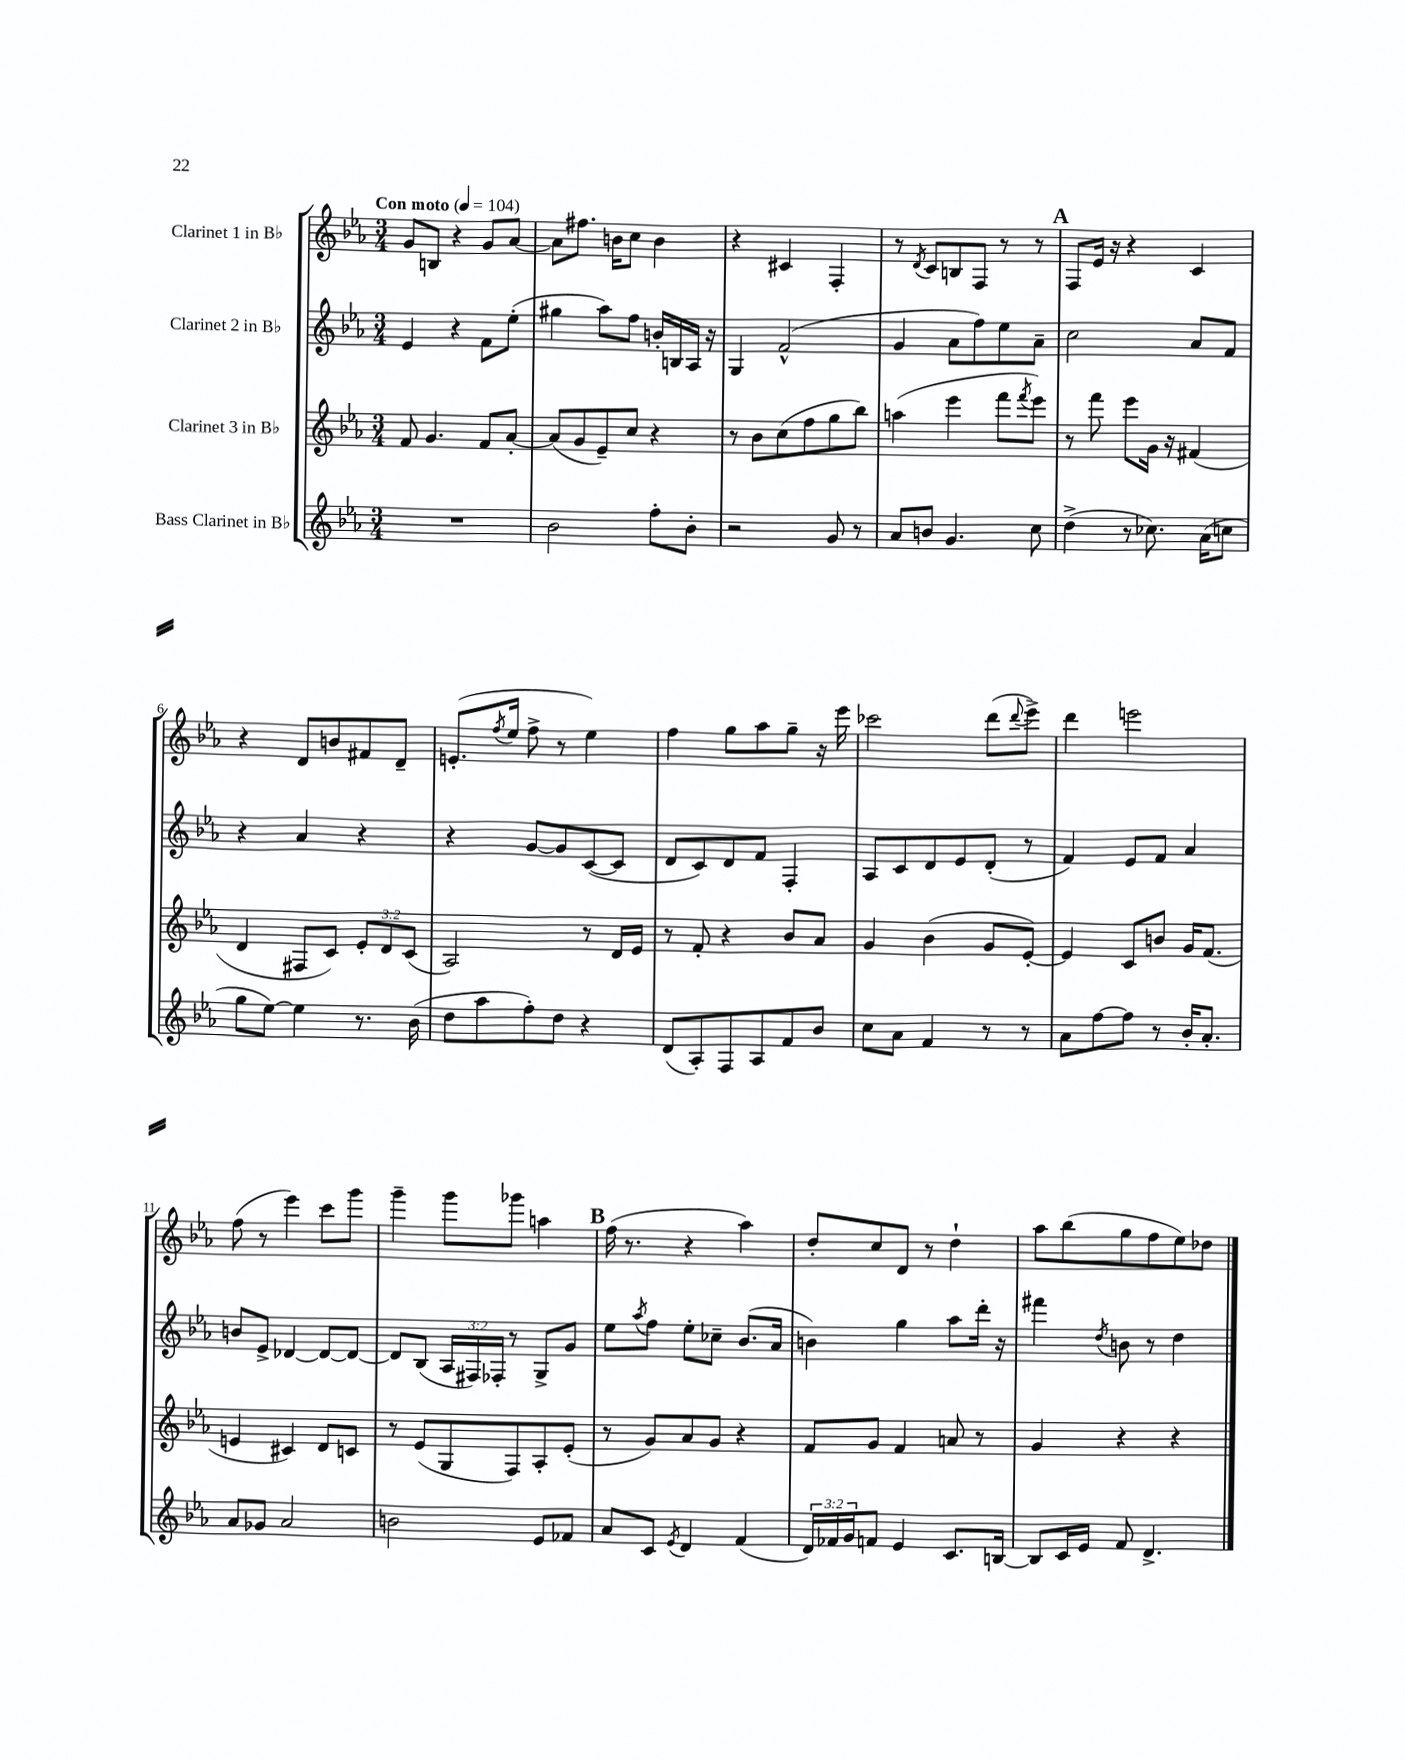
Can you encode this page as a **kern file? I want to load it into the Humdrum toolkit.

**kern	**kern	**kern	**kern
*part4	*part3	*part2	*part1
*staff4	*staff3	*staff2	*staff1
*I"Bass Clarinet in B♭	*I"Clarinet 3 in B♭	*I"Clarinet 2 in B♭	*I"Clarinet 1 in B♭
*clefG2	*clefG2	*clefG2	*clefG2
*k[b-e-a-]	*k[b-e-a-]	*k[b-e-a-]	*k[b-e-a-]
*M3/4	*M3/4	*M3/4	*M3/4
*MM104	*MM104	*MM104	*MM104
=1	=1	=1	=1
!	!	!	!LO:TX:a:B:t=Con moto
2.r	8f/	4e-/	8g/L
.	4.g/	.	8Bn/J
.	.	4r	4r
.	8f/L	8f\L	8g/L
.	[8a-'/J	(8ee-'\J	[8a-/J
=2	=2	=2	=2
2b-\	(8a-/L]	4gg#X\	8a-\L]
.	8g/	.	8.ff#X\J
.	8e-~/)	8aa-\L)	.
.	.	.	16bn\KL
.	8cc/J	8ff\J	8cc\J
8ff'\L	4r	16bn'/LL	4b\
.	.	16Bn/	.
8b-'\J	.	16A-/JJ	.
.	.	16r	.
=3	=3	=3	=3
2r	8r	4G/	4r
.	8b-\L	.	.
.	(8cc\	(2f^^/	4c#X/
.	8ff\	.	.
8g/	8gg\	.	4F'/
8r	8bb-\J)	.	.
=4	=4	=4	=4
8a-/L	(4aan\	4g/	8r
.	.	.	8qd/
8bn/J	.	.	8c/L
4.g/	4eee-\	8a-\L	8Bn/
.	.	8ff\)	8F/J
.	8fff\L	8ee-\	8r
.	8qfff/	.	.
8cc\	8eee-\J)	8a-~\J	8r
!!LO:REH:place=s1:t=A
=5	=5	=5	=5
(4dd^\	8r	2cc\	8F/L
.	8fff\	.	16e-/Jk
.	.	.	16r
8r	8eee-\L	.	4r
8.cc-X\)	16g\Jk	.	.
.	16r	.	.
.	(4f#X/	8a-/L	4c/
(16a-\KL	.	.	.
8ccn\J	.	8f/J	.
!!LO:LB:g=z
=6	=6	=6	=6
8gg\L	4d/	4r	4r
[8ee-\J)	.	.	.
4ee-\]	8F#X/L	4a-/	8d/L
.	8c/J)	.	8bn/
8.r	12e-'/L	4r	8f#X/
.	12d/	.	.
.	.	.	8d~/J
.	(12c/J	.	.
(16b-\	.	.	.
=7	=7	=7	=7
8dd\L	2A-/)	4r	(8.en'/L
8aa-\	.	.	.
.	.	.	8qff/
.	.	.	16ee-/Jk
8ff'\)	.	[8g/L	8ff^\
8dd\J	.	8g/]	8r
4r	8r	([8c/	4ee-\)
.	16d/LL	8c/J]	.
.	16e-/JJ	.	.
=8	=8	=8	=8
(8d/L	8r	8d/L	4ff\
8A-'/)	8f'/	8c/)	.
8F/	4r	8d/	8gg\L
8A-/	.	8f/J	8aa-\
8f/	8b-/L	4F'/	8gg~\J
8b-/J	8a-/J	.	16r
.	.	.	16eee-\
=9	=9	=9	=9
8cc\L	4g/	8A-/L	2ccc-X\
8a-\J	.	8c/	.
4f/	(4b-\	8d/	.
.	.	8e-/	.
8r	8g/L	(8d'/J	(8ddd\L
.	.	.	8qqddd/
8r	[8e-'/J)	8r	8eee-^\J)
=10	=10	=10	=10
8a-\L	4e-/]	4f/)	4ddd\
[8ff\	.	.	.
8ff\J]	8c/L	8e-/L	2eeen\
8r	8bn/J	8f/J	.
16b-'/KL	16g/KL	4a-/	.
8.a-'/J	(8.f/J	.	.
!!LO:LB:g=z
=11	=11	=11	=11
8a-/L	4en/	8bn/L	(8ff\
8g-X/J	.	8e-^/J	8r
2a-/	4c#X/)	[4d-X/	4eee-\)
.	8d/L	8d-/L_	8ccc\L
.	8cn/J	8d-/J_	8ggg\J
=12	=12	=12	=12
2bn\	8r	8d-/L]	4ggg~\
.	(8e-/L	(8B-/J	.
.	8G/	24A-/LL	8ggg\L
.	.	24F#X/)	.
.	.	24F-X'/JJ	.
.	8F/)	8r	8ggg-X\J
8e-/L	8A-'/	8G^/L	4aan\
8f-X/J	(8e-'/J	8g/J	.
!!LO:REH:place=s1:t=B
=13	=13	=13	=13
8a-/L	8r	8ee-\L	(16ff\
.	.	.	8.r
.	.	8qaa-/	.
8c/J	8g/L)	8ff\J	.
8qe-/	.	.	.
4d/	8a-/	8ee-'\L	4r
.	8g/J	8cc-X~\J	.
(4f/	4r	(8.b-/L	4aa-\)
.	.	16a-/Jk	.
=14	=14	=14	=14
24d/LL)	8f/L	4bn\)	8dd'/L
24f-X/	.	.	.
24g/J	.	.	.
8fn/J	8g/J	.	8cc/
4e-/	4f/	4gg\	8d/J
.	.	.	8r
8.c/L	8an/	8aa-\L	4dd`\
.	8r	16ddd'\Jk	.
[16Bn/Jk	.	16r	.
=15	=15	=15	=15
8B/L]	4g/	4fff#X\	8aa-\L
16c/L	.	.	(8bb-\
16e-/JJ	.	.	.
.	.	8qdd/	.
8f/	4r	8bn\	8gg\
4.d^/	.	8r	8ff\
.	4r	4dd\	8ee-\)
.	.	.	8dd-X\J
==	==	==	==
*-	*-	*-	*-
